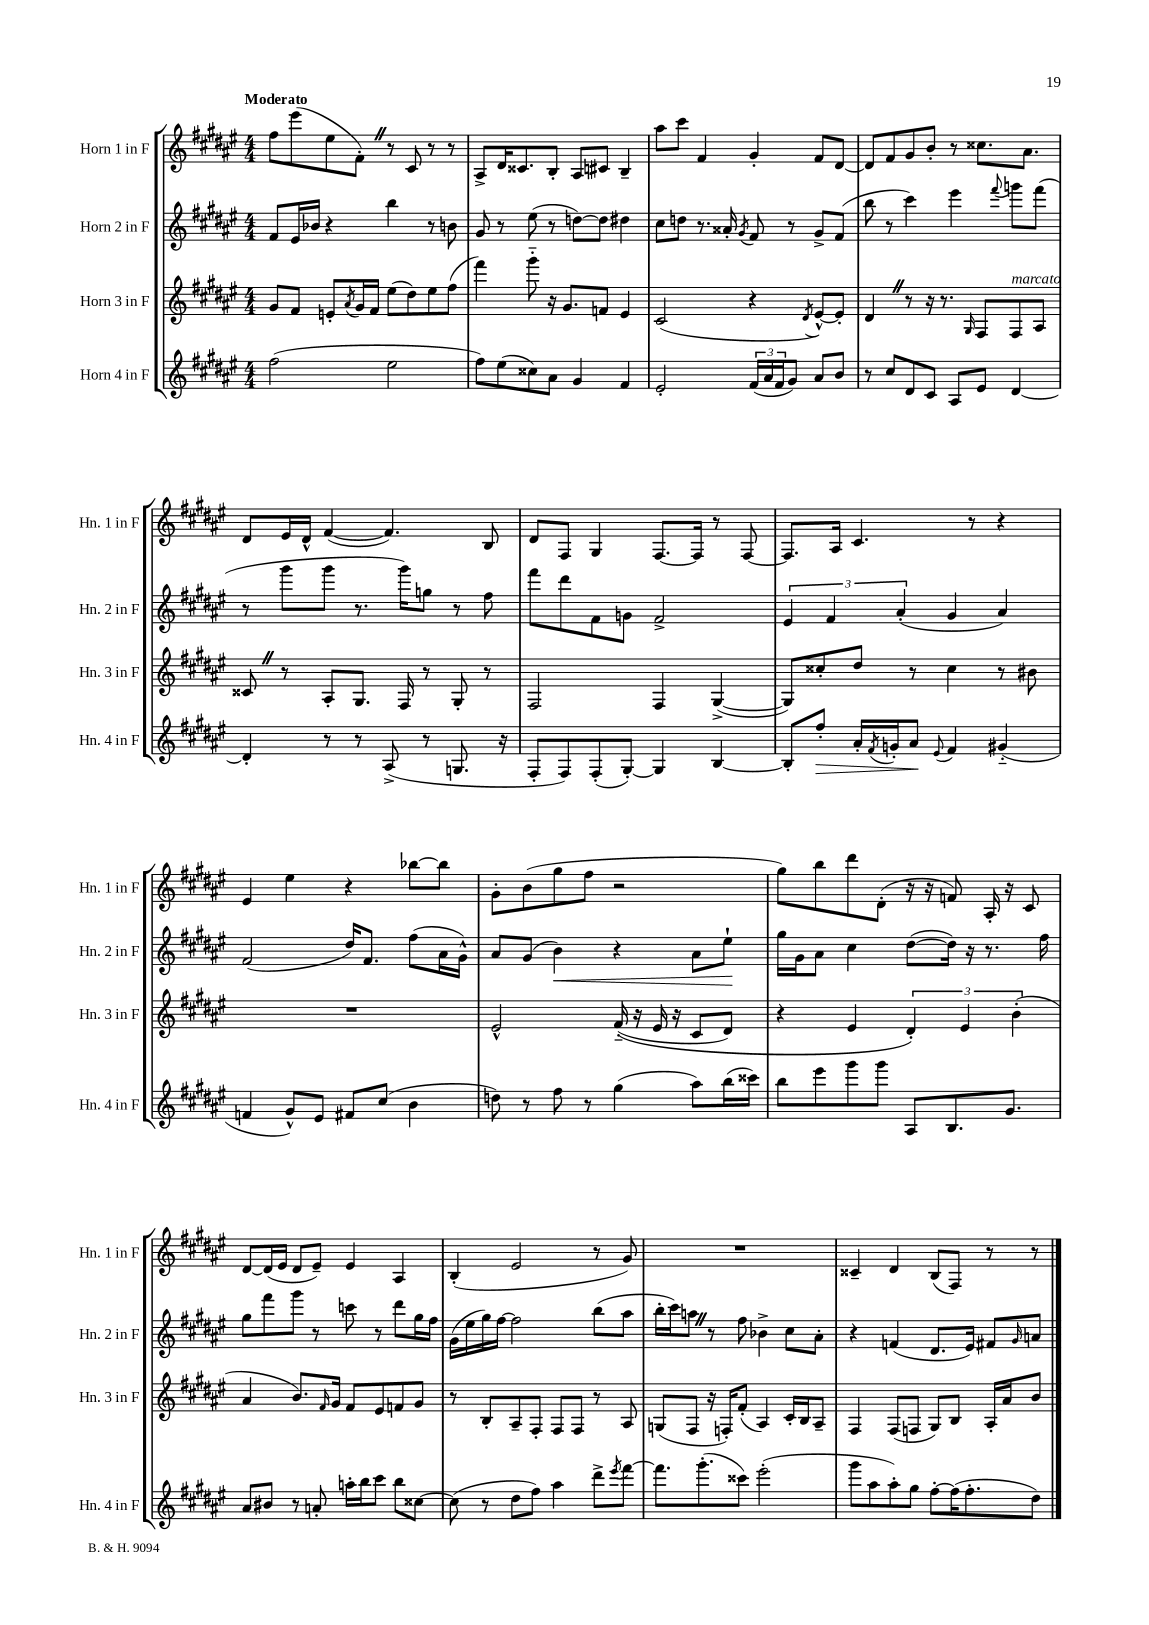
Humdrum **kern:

**kern	**kern	**kern	**kern
*staff4	*staff3	*staff2	*staff1
*clefG2	*clefG2	*clefG2	*clefG2
*k[f#c#g#d#a#e#]	*k[f#c#g#d#a#e#]	*k[f#c#g#d#a#e#]	*k[f#c#g#d#a#e#]
*M4/4	*M4/4	*M4/4	*M4/4
(2ff#\	8g#/L	8f#/L	8ff#\L
.	8f#/J	16e#/L	(8eee#\
.	.	16b-/JJ	.
.	8e'/L	4r	8ee#\
.	8qa#/	.	.
.	16g#/L	.	8f#'\J)
.	16f#/JJ	.	.
2ee#\	(8ee#\L	4bb\	8r
.	8dd#\)	.	8c#/
.	8ee#\	8r	8r
.	(8ff#\J	8b\	8r
=	=	=	=
8ff#\L)	4fff#\)	8g#/	8A#^/L
(8ee#\	.	8r	16d#/K
.	.	.	8.c##/
8cc##\)	8ggg#'~\	(8ee#\	.
8a#\J	16r	8r	8B'/J
.	8.g#/L	.	.
4g#/	.	[8dd\L)	8A#/L
.	8f/J	8dd\]J	8c#/J
4f#/	4e#/	4dd#\	4B~/
=	=	=	=
2e#'/	(2c#/	8cc#\L	8aa#\L
.	.	8dd\J	8ccc#\J
.	.	8.r	4f#/
.	.	16a##'/	.
.	.	8qg#/	.
(24f#/LL	4r	8f#/	4g#'/
24a#/	.	.	.
24f#/J	.	.	.
8g#/J)	.	8r	.
.	8qd#/	.	.
8a#/L	[8e#^^/L)	8g#^/L	8f#/L
8b/J	8e#'/]J	(8f#/J	[8d#/J
=	=	=	=
8r	4d#/	8bb\	8d#/]L
8cc#/L	.	8r	8f#/
8d#/	8r	4ccc#\)	8g#/
8c#/J	16r	.	8b'/J
.	8.r	.	.
8A#/L	.	4eee#\	8r
.	16qqG#/	.	.
8e#/J	8F#/L	.	8.cc##\L
.	.	8qqfff#/	.
[4d#/	8F#/	8ggg\L	.
.	.	.	8.a#\J
.	8A#/J	(8fff#\J	.
=	=	=	=
4d#'/]	8c##/	8r	8d#/L
.	8r	8ggg#\L	16e#/L
.	.	.	16d#^^/JJ
8r	8A#'/L	8ggg#\J	([4f#/
8r	8.G#/J	8.r	.
(8A#^/	.	.	4.f#/])
.	16F#/	16ggg#\LK)	.
8r	8r	8gg\J	.
8.G/	8G#'/	8r	.
.	8r	8ff#\	8B/
16r	.	.	.
=	=	=	=
8F#'/L	2F#/	8fff#\L	8d#/L
8F#/)	.	8ddd#\	8F#/J
(8F#'/	.	8f#\	4G#/
[8G#'/J)	.	8g\J	.
4G#/]	4F#/	2f#^/	[8.F#/L
.	.	.	16F#/]Jk
[4B/	([4G#^/	.	8r
.	.	.	[8F#/
=	=	=	=
8B'/]L	8G#/]L)	6e#/	8.F#/]L
8ff#'/J	8cc##'/	.	.
.	.	6f#/	.
.	.	.	16A#/Jk
16a#'/LL	8dd#/J	.	4.c#/
8qf#/	.	.	.
16g'/J	.	.	.
.	.	(6a#'/	.
8a#/J	8r	.	.
8qqe#/	.	.	.
4f#/	4cc##\	4g#/	.
.	.	.	8r
(4g#'~/	8r	4a#/)	4r
.	8b#\	.	.
=	=	=	=
4f/	1r	(2f#/	4e#/
8g#^^/L)	.	.	4ee#\
8e#/J	.	.	.
8f#/L	.	16dd#/LK)	4r
.	.	8.f#/J	.
(8cc#/J	.	.	.
4b\	.	(8ff#\L	[8bb-\L
.	.	16a#\L	8bb-\]J
.	.	16g#^^\JJ)	.
=	=	=	=
8dd\)	2e#^^/	8a#/L	8g#'\L
8r	.	(8g#/J	(8b\
8ff#\	.	4b\)	8gg#\
8r	.	.	8ff#\J
(4gg#\	&((16f#'~/	4r	2r
.	16r	.	.
.	16e#/	.	.
.	16r	.	.
8aa#\L)	8c#/L	8a#\L	.
(16bb\L	8d#/J)	8ee#`\J	.
16ccc##\JJ)	.	.	.
=	=	=	=
8bb\L	4r	16gg#\LL	8gg#\L)
.	.	16g#\J	.
8eee#\	.	8a#\J	8bb\
8ggg#\	4e#/	4cc#\	8ddd#\
8ggg#\J	.	.	(8d#'\J
8A#/L	6d#'/&)	([8dd#\L	16r
.	.	.	16r
8.B/	.	16dd#\]Jk)	8f/)
.	6e#/	.	.
.	.	16r	.
.	.	8.r	16A#'/
8.g#/J	.	.	16r
.	(6b'\	.	.
.	.	.	8c#/
.	.	16ff#\	.
=	=	=	=
8a#/L	4a#/	8gg#\L	[8d#/L
8b#/J	.	8fff#\	(16d#/]L
.	.	.	16e#/JJ
8r	8.b/L)	8ggg#\J	8d#/L
8a'/	.	8r	8e#~/J)
.	16qqf#/	.	.
.	16g#/Jk	.	.
16aa'\LL	8f#/L	8ccc\	4e#/
16bb\J	.	.	.
8ccc#\J	8e#/	8r	.
8bb\L	8f/	8ddd#\L	4A#/
[8cc##\J	8g#/J	16gg#\L	.
.	.	16ff#\JJ	.
=	=	=	=
(8cc##\]	8r	(16g#\LL	(4B'/
.	.	16ee#\	.
8r	8B'/L	16gg#\)	.
.	.	[16ff#\JJ	.
8dd#\L	8A#~/	2ff#\]	2e#/
8ff#\J)	8F#'/J	.	.
4aa#\	8F#/L	.	.
.	8F#/J	.	.
8ddd#^\L	8r	(8bb\L	8r
8qeee#/	.	.	.
[8fff#\J	8A#/	8aa#\J	8g#/)
=	=	=	=
8.fff#\]L	(8G/L	16bb'\LL	1r
.	.	16ccc#\J)	.
.	8F#/J	8aa\J	.
(8.ggg#'\	.	.	.
.	16r	8r	.
.	16F'/LK)	.	.
8ccc##\J)	(8f#'/J	8ff#\	.
(2eee#'\	4A#/)	4b-^\	.
.	16c#'/LL	8cc#\L	.
.	16B/J	.	.
.	8A#~/J	8a#'\J	.
=	=	=	=
8ggg#\L	4F#/	4r	4c##~/
8aa#\	.	.	.
8aa#'\)	(8F#/L	(4f/	4d#/
8gg#\J	8F/J	.	.
[8ff#'\L	8G#/L)	8.d#/L	(8B/L
(16ff#\]K	8B/J	.	8F#/J)
8.ff#'\	.	16e#/Jk)	.
.	16A#'/LL	8f#/L	8r
.	16a#/J	.	.
.	.	16qqg#/	.
8dd#\J)	8b/J	8a/J	8r
==	==	==	==
*-	*-	*-	*-
